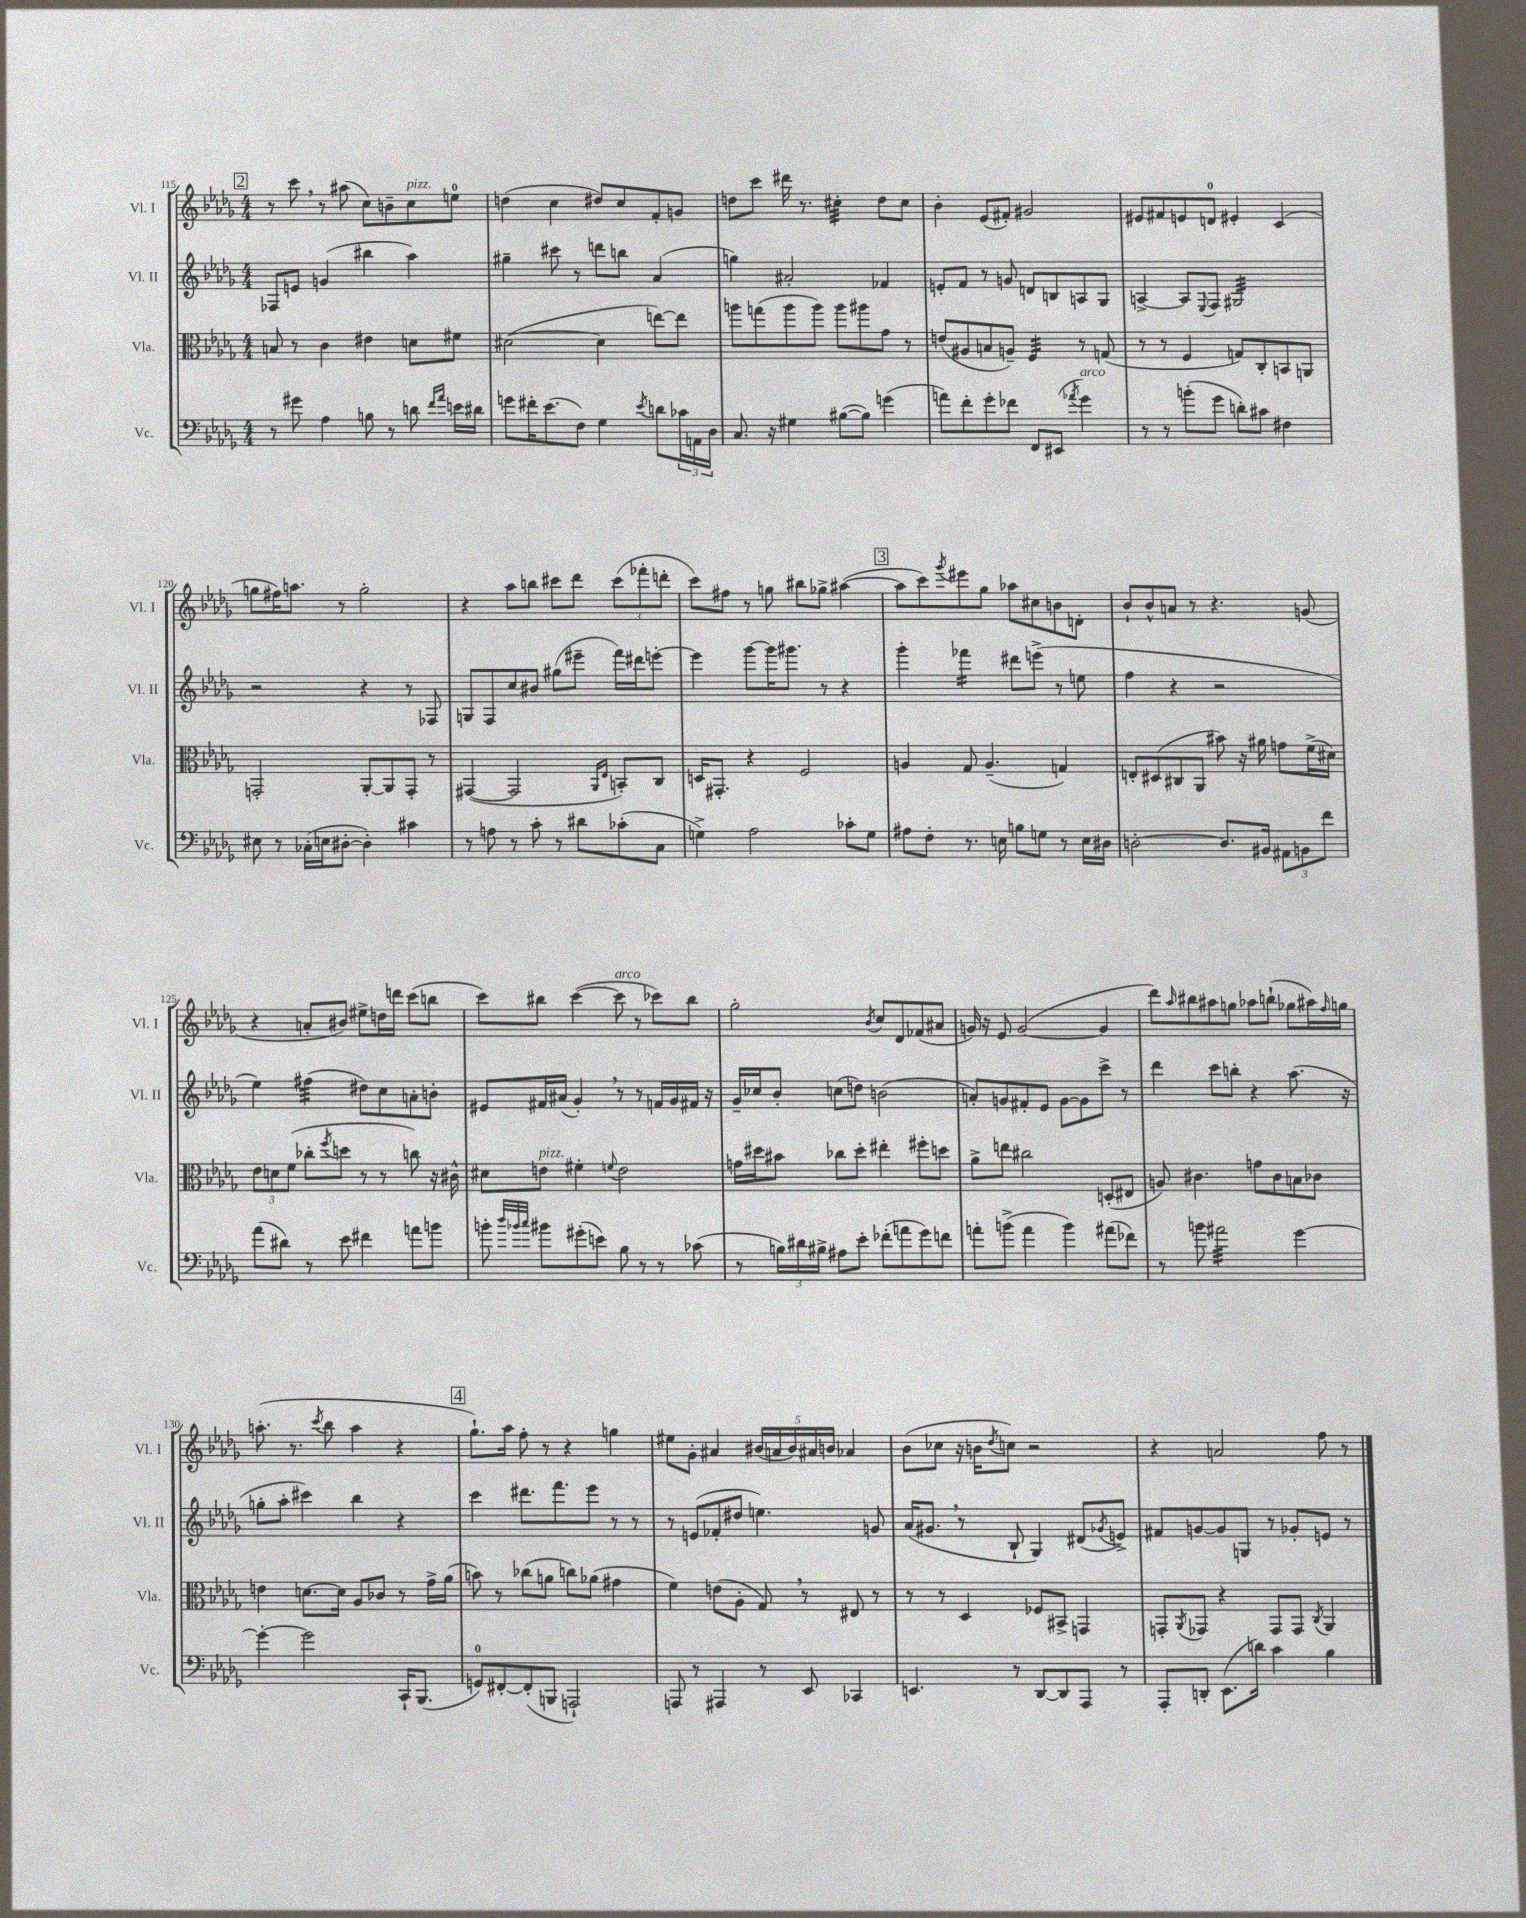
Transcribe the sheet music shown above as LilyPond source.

<<
\new StaffGroup <<
\new Staff = "s0" \with { instrumentName = "Vl. I" shortInstrumentName = "Vl. I" } {
    \clef treble \key des \major \numericTimeSignature \time 4/4
    \mark \markup { \box "2" } r8 c'''8 \breathe r8 ais''8( c''8) b'8-- c''8^\markup { \italic "pizz." } e''8-0 |
    d''4( c''4 dis''8) c''8 f'8-. g'8 |
    d''8 c'''8 dis'''16 r8. cis''4:32-. d''8 cis''8 |
    bes'4-. ees'8( fis'8-.) gis'2 |
    eis'8 fis'8 e'8 d'8-0 eis'4-. c'4( |
    g''8 fis''16) a''8. r8 g''2-. |
    r4 aes''8 b''8 cis'''8 des'''8 \tuplet 3/2 { cis'''8( fes'''8-. d'''8-. } |
    c'''8) fis''8 r8 g''8 bis''8 ges''8-> ais''4~( |
    \mark \markup { \box "3" } ais''8 c'''8) \acciaccatura { ges'''8 } eis'''8 ges''8 aes''8 cis''8 b'8 d'8-. |
    bes'8-! bes'8-^ a'8 r8 r4. g'8( |
    r4 a'8-. bis'8) eis''8-> d''16 d'''16 c'''8( b''8 |
    c'''8) bis''8 c'''4~( c'''8^\markup { \italic "arco" } r8 ces'''8) bis''8 |
    ges''2-. \acciaccatura { bes'8 } c''8 des'8 fes'8( ais'8 |
    g'16) r16 ees'8 g'2~( g'4 |
    des'''8) \grace { aes''16 } bis''8 ais''8 g''8 aes''8 b''8-!( ges''8 ais''16) \grace { f''16 } g''16 |
    a''8.-.( r8. \acciaccatura { c'''8 } bes''8 a''4 r4 |
    \mark \markup { \box "4" } ges''8.-!) aes''16 f''8-. r8 r4 g''4 |
    eis''8 ges'8-. ais'4 \tuplet 5/4 { bis'16( a'16 bis'16) ais'16 b'16 } aes'4 |
    bes'8( ces''8 r16 b'16 \acciaccatura { des''8 } c''8) r2 |
    r4 a'2 f''8 r8 \bar "|." |
}
\new Staff = "s1" \with { instrumentName = "Vl. II" shortInstrumentName = "Vl. II" } {
    \clef treble \key des \major \numericTimeSignature \time 4/4
    \mark \markup { \box "2" } fes8 e'8 g'4( bis''4 aes''4) |
    gis''4-- cis'''8 r8 d'''8 b''8 aes'4( |
    g''4) ais'2-. fes'4 |
    e'8-. f'8 r8 g'8 d'8 b8 a8 ges8 |
    a4~-> a8 \appoggiatura { ees8 } f8 gis2:32 |
    r2 r4 r8 fes8 |
    g8 f8 c''8 bis'8 gis''8( eis'''8-- f'''16) dis'''16 e'''8~-. |
    e'''4 ges'''8~ ges'''16 gis'''8. r8 r4 |
    \mark \markup { \box "3" } ges'''4-. fes'''4:16 dis'''8 e'''8->( r8 e''8 |
    f''4 r4 r2 |
    ees''4) fis''4:32( dis''8) c''8 a'8-. b'8-. |
    eis'8 fis'16 ais'16( ges'4-.) \breathe r8 r8 f'16 ges'16 fis'16 r16 |
    ges'16-- ces''16 bes'8-. c''8( d''8) b'2( |
    a'8-.) g'8 fis'8-. ees'8 g'8~ g'8 c'''8-> r8 |
    des'''4 c'''8 b''8-. r4 aes''8.( r16 |
    g''8-. aes''8-. cis'''4) bes''4 r4 |
    \mark \markup { \box "4" } c'''4 dis'''8. f'''8. ees'''8 r8 r8 |
    r8 e'8( fes'8-. dis''8 e''4.) g'8 |
    aes'16( gis'8. \breathe r8 bes8-! ges4) dis'8( \acciaccatura { ges'8 } e'8->) |
    fis'8 g'8~ g'8 g8 r8 ges'8-. e'8 r8 \bar "|." |
}
\new Staff = "s2" \with { instrumentName = "Vla." shortInstrumentName = "Vla." } {
    \clef alto \key des \major \numericTimeSignature \time 4/4
    \mark \markup { \box "2" } b8 r8 c'4 eis'4 d'8 fis'8 |
    dis'2~( dis'4 e''8~) e''8 |
    a''8 g''8( a''8 a''8) a''8 ais''8 ges'8 r8 |
    e'8( ais8 b8 a8--) f4:32 r8 g8( |
    r8 r8 f4 g8) c8-. b,8 a,8 |
    g,2-. aes,8~-. aes,8 g,8-. r8 |
    gis,4~( gis,2 \grace { aes,16 ees16 } b,8-.) c8 |
    d16 gis,8.-. r4 f2 |
    \mark \markup { \box "3" } a4 ges8 a4.--( g4) |
    e8-. dis8( cis8 aes,8 bis'8) r16 ais'16 g'8 f'16->( dis'16) |
    \tuplet 3/2 { ees'8 d'8 f'8( } ces''8-. \acciaccatura { f''8 } d''8 r8 r8 c''8) r16 cis'16-^ |
    dis'8 e'8^\markup { \italic "pizz." } fis'4-. \appoggiatura { f'8 } e'2 |
    g'16 dis''16 bis'8 ces''8 dis''8-. eis''4-. fis''8-. d''8 |
    aes'8-> e''8 cis''2 d8-.( eis8 |
    a8) cis'4. g'8 cis'8 b8 ces'8 |
    e'4 d'8.~ d'16 aes8 ces'8 r8 ges'16-> aes'16( |
    \mark \markup { \box "4" } b'8) r8 ces''8( a'8 c''8) aes'8( gis'4 |
    f'4) e'8( aes8-. ges8) \breathe r8 eis8 r8 |
    r8 r8 des4 fes8 bis,8-> g,4 |
    g,8-. \acciaccatura { aes,8 } ges,8 r4 ges,8 ges,8 \acciaccatura { c8 } aes,4 \bar "|." |
}
\new Staff = "s3" \with { instrumentName = "Vc." shortInstrumentName = "Vc." } {
    \clef bass \key des \major \numericTimeSignature \time 4/4
    \mark \markup { \box "2" } r8 gis'8 aes4 b8 r8 d'8 \grace { f'16 aes'16 } e'16 dis'16 |
    g'8 fis'16-. ees'8.( f8) ges4 \acciaccatura { ees'8 } d'8 \tuplet 3/2 { ces'16 a,16 des16 } |
    c8. r16 gis4 bis8~( bis8) g'4( |
    a'8) f'8-. ges'8-. fes'8 f,8 eis,8( \acciaccatura { aes'8 } ges'4^\markup { \italic "arco" }) |
    r8 r8 b'8-.( ges'8 d'8-.) cis'8 fis4 |
    eis8 r8 ces16-.( e16 dis8~-. dis4-.) cis'4 |
    r8 a8 r8 c'8-. r8 dis'8 ces'8-.( c8 |
    g4->) aes2 ces'8-. g8 |
    \mark \markup { \box "3" } ais8 f8-. r8. e16 b8 g8 r8 e16 dis16 |
    d2~-. d8. bis,16 \tuplet 3/2 { ais,8 b,8 f'8 } |
    aes'8( dis'8) r8 ees'8 fis'4 a'8 b'8 |
    b'8-. \grace { des''32 bes'32 c''32 } bis'8 gis'8-.( e'8) bes8 r8 r8 ces'8( |
    r8 \tuplet 3/2 { b16) dis'16 bis16-> } ais8 ees'8-. fes'8-.( a'8 ges'8) f'8 |
    a'8-. b'8->( a'4 b'4) ais'8( fes'8) |
    r8 b'8 ais'2:32 ges'4~ |
    ges'4~-. ges'2 c,16-! bes,,8.( |
    \mark \markup { \box "4" } g,8-0) fis,8~-. fis,8-.( b,,8 a,,2-!) |
    a,,8 r8 ais,,4 r8 ees,8 ces,4 |
    e,4. r8 des,8~ des,8 aes,,8 r8 |
    aes,,8-. d,8-. ees,8.( d'16) c'4 bes4 \bar "|." |
}
>>
>>
\layout { \context { \Score currentBarNumber = #115 } }
